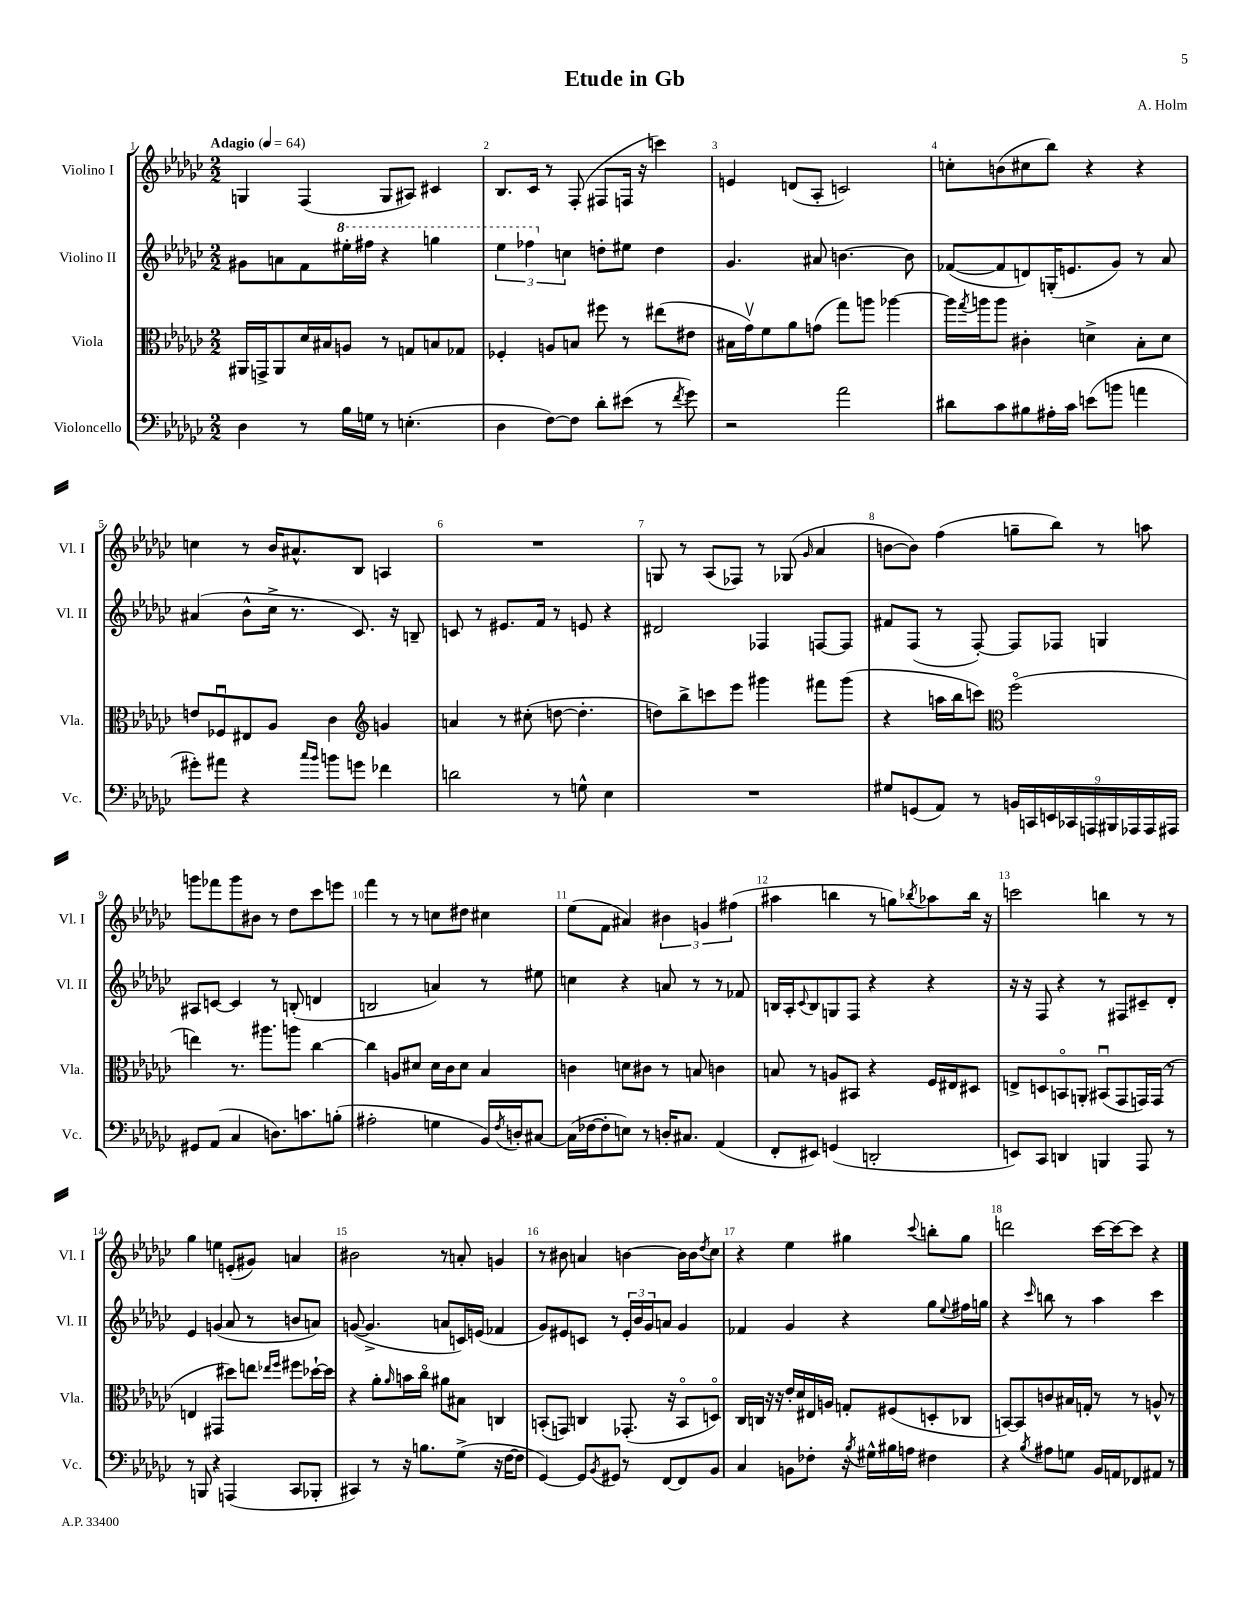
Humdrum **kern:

**kern	**kern	**kern	**kern
*part4	*part3	*part2	*part1
*staff4	*staff3	*staff2	*staff1
*I"Violoncello	*I"Viola	*I"Violino II	*I"Violino I
*I'Vc.	*I'Vla.	*I'Vl. II	*I'Vl. I
*clefF4	*clefC3	*clefG2	*clefG2
*k[b-e-a-d-g-c-]	*k[b-e-a-d-g-c-]	*k[b-e-a-d-g-c-]	*k[b-e-a-d-g-c-]
*M2/2	*M2/2	*M2/2	*M2/2
*MM64	*MM64	*MM64	*MM64
=1	=1	=1	=1
!	!	!	!LO:TX:a:B:t=Adagio
4D-\	16AA#X/LL	8g#X\L	4Gn/
.	16GGn^/J	.	.
.	8AA#/	8an\	.
8r	16d-/L	8f\	(4F/
.	16B#X/J	.	.
*	*	*8va	*
16B-\LL	8An/J	16eee#X'\L	.
16Gn\JJ	.	16fff#X\JJ	.
8r	8r	4r	8G/L
(4.En'\	8Gn/L	.	8A#X/J)
.	8Bn/	4gggn\	4c#X/
.	8G-X/J	.	.
=2	=2	=2	=2
4D-\	4F-X'/	6eee-\	8.B-/L
.	.	6fff-X\	.
.	.	.	16c-/Jk
[8F\L)	8An/L	.	8r
*	*	*X8va	*
.	.	6ccn\	.
8F\J]	8Bn/J	.	(8F'/
8d-'\L	8ff#X\	8ddn'\L	8F#X/L
(8e#X\J	8r	8ee#X\J	16Fn/Jk
.	.	.	16r
8r	(8ee#X\L	4dd\	4cccn\)
8qf/	.	.	.
8g-\)	8e#X\J	.	.
=3	=3	=3	=3
2r	16B#X\LL	4.g-/	4en/
.	16g-v\J)	.	.
.	8f\	.	.
.	8a-\	.	(8dn/L
.	(8gn\J	8a#X/	8A-'/J
2a-\	8gg-\L)	[4.bn\	2cn/)
.	8aan\J	.	.
.	[4aa-X\	.	.
.	.	8b\]	.
=4	=4	=4	=4
8d#X\L	16aa-\LL]	([8f-X/L	8ccn'\L
.	8qgg-/	.	.
.	16aan\J	.	.
8c-\	8aa\J	8f-/]	(8bn\
8B#X\	4c#X'\	8dn/)	8cc#X\
16A#X'\L	.	(16Gn'/K	8bb-\J)
16c-\JJ	.	8.en/	.
(8en\L	4dn^\	.	4r
8bn\J	.	8g-/J)	.
4an\	8B-'\L	8r	4r
.	8d\J	8a-/	.
!!LO:LB:g=z
=5	=5	=5	=5
8g#X'\L)	8en/L	(4a#X/	4ccn\
8a#X\J	8F-Xu/	.	.
4r	8E#X/	8b-^^\L	8r
.	8A-/J	16cc-^\Jk	16b-/KL
.	.	8.r	8.a#X^^/
16qqcc-/LL	.	.	.
16qqb-/JJ	.	.	.
8bn\L	4c-\	.	.
8gn\J	.	8.c-/)	8B-/J
*	*clefG2	*	*
4f-X\	4gn/	.	4An/
.	.	16r	.
.	.	8Bn~/	.
=6	=6	=6	=6
2dn\	4an/	8cn/	1r
.	.	8r	.
.	8r	8.e#X/L	.
.	(8cc#X'\	.	.
.	.	16f/Jk	.
8r	[8ddn\	8r	.
8Gn^^\	4.dd'\]	8en/	.
4E-\	.	4r	.
=7	=7	=7	=7
1r	8ddn\L)	2d#X/	8Gn/
.	8bb-^\	.	8r
.	8cccn\	.	(8A-/L
.	8eee-\J	.	8F-X/J)
.	4ggg#X\	4F-X/	8r
.	.	.	(8G-X/
.	.	.	16qqg-/
.	8fff#X\L	[8Fn/L	4a-/
.	(8ggg#\J	8F/J]	.
=8	=8	=8	=8
8G#X/L	4r	8f#X/L	[8bn\L
(8GGn/	.	(8F/J	8b\J])
8AA-/J)	16aan\LL	8r	(4ff\
.	16bb-\J	.	.
8r	8cccn\J)	[8F'/)	.
*	*clefC3	*	*
18BBn/LL	(2ff\	8F/L]	8ggn~\L
18CCn/	.	.	.
18EEn/	.	.	.
.	.	8F-X/J	8bb-\J)
18CC-X/	.	.	.
18AAAn/	.	.	.
.	.	4Gn/	8r
18BBB#X/	.	.	.
18AAA-X/	.	.	.
.	.	.	8aan\
18AAA-/	.	.	.
18AAA#X/JJ	.	.	.
!!LO:LB:g=z
=9	=9	=9	=9
8GG#X/L	4een\)	8A#X/L	8gggn\L
(8AA-/J	.	[8cn/J	8fff-X\
4C-/	8.r	4c/]	8ggg\
.	.	.	8b#X\J
.	8.aa#X\L	.	.
8.Dn\L)	.	8r	8r
.	8aan\J	(8Bn'/	8dd-\L
8.cn\	.	.	.
.	[4cc-\	4dn/	8ccc-\
(8Bn'\J	.	.	8eeen\J
=10	=10	=10	=10
2A#X'\	4cc-\]	2Bn/	4fff\
.	8An/L	.	8r
.	8d#X/J	.	8r
4Gn\	16d#\LL	4an/)	8ccn\L
.	16c-\J	.	.
.	8d#\J	.	8dd#X\J
16BB-/LL)	4B-/	8r	4cc#X\
8qF/	.	.	.
16Dn'/J	.	.	.
[8C#X/J	.	8ee#X\	.
=11	=11	=11	=11
(16C#\LL]	4cn\	4ccn\	(8ee-\L
[16F-X\J	.	.	.
8F-'\]	.	.	8f\J
8En\J)	8dn\L	4r	4a#X/)
8r	8c#X\J	.	.
16Dn'/KL	8r	8an/	6b#X\
8.C#X/J	.	.	.
.	8Bn/	8r	.
.	.	.	6gn/
(4AA-/	4cn\	8r	.
.	.	.	(6ff#X\
.	.	8f-X/	.
=12	=12	=12	=12
8FF'/L	8Bn/	16Bn/LL	4aa#X\
.	.	16A-'/J	.
.	.	8qqc-/	.
8EE#X/J)	8r	8B/	.
(4GGn/	8An/L	8Gn/	4bbn\
.	8BB#X/J	8F/J	.
2DDn'/	4r	4r	8r
.	.	.	8ggn\L)
.	.	.	8qbb-X/
.	16F/LL	4r	8aa-X\
.	16E#X/J	.	.
.	8D#X/J	.	16bb-\Jk
.	.	.	16r
=13	=13	=13	=13
8EEn/L)	8En^/L	16r	2cccn\
.	.	16r	.
8CC-/J	8Dn/	8F/	.
4DDn/	8BBn/	4r	.
.	8AAn'/J	.	.
4BBBn/	(8BB#Xu/L	8r	4bbn\
.	8GG-/	8F#X/L	.
8AAA-/	16GGn/L)	8c#X~/	8r
.	(16GG/JJ	.	.
8r	8r	8d-'/J	8r
!!LO:LB:g=z
=14	=14	=14	=14
8r	4En/	4e-/	4gg-\
8BBBn/	.	.	.
4r	4GG#X/	(4gn/	4een\
(4AAAn/	8dd#X\L)	8a-/	(8en'/L
.	8een\J	8r	8g#X/J)
.	16qqee-X/LL	.	.
.	16qqff/JJ	.	.
8CC-/L	8ff#X\L	8bn/L	4an/
8BBB-X'/J	[16dd-X`\L	8an/J)	.
.	16dd-\JJ]	.	.
=15	=15	=15	=15
4CC#X/)	4r	([8gn/	2b#X\
.	.	4.g^/]	.
8r	8a-'\L	.	.
.	16qqa-/	.	.
16r	16bn\L	.	.
8.Bn\L	16cc-\JJ	.	.
.	8a#X\L	8an/L	8r
(8G-^\J	8B#X\J	16cn/L)	8an'/
.	.	(16en/JJ	.
16r	4Cn/	4f-X/	4gn/
[16F\KL	.	.	.
8F\J]	.	.	.
=16	=16	=16	=16
[4GG-/)	(8BBn'/L	8g-/L)	8r
.	8GGn/J)	8e#X/	8b#X\
8GG-/L]	4Cn/	8cn/J	4an/
8qBB-/	.	.	.
8GG#X/J	.	8r	.
8r	(8.GG-X'/	24e#'/LL	[4bn\
.	.	24b-/	.
.	.	24g-/J	.
[8FF/L	.	8an/J	.
.	16r	.	.
8FF/]	8BB/L	4g-/	16b\LL]
.	.	.	16b\J
.	.	.	8qdd-/
8BB-/J	8Dn/J)	.	8cc-\J
=17	=17	=17	=17
4C-/	16C-/LL	4f-X/	4r
.	16Cn/JJ	.	.
.	16r	.	.
.	16r	.	.
8BBn\L	16e-'/LL	4g-/	4ee-\
.	16d-/	.	.
8F-X'\J	16E#X/	.	.
.	16An/JJ	.	.
16r	8Gn'/L	4r	4gg#X\
8qB-/	.	.	.
16G#X^^\LL	.	.	.
16B#X\	(8F#X/	.	.
16An\JJ	.	.	.
.	.	.	8qqccc-/
4F#X\	8Dn'/	8gg-\L	8bbn'\L
.	.	8qqee-/	.
.	8C-X/J	16ff#X\L	8gg#\J
.	.	16ggn\JJ	.
=18	=18	=18	=18
4r	[8BBn/L)	4r	2dddn\
.	8BB/]	.	.
8qB-/	.	16qqccc-/	.
8A#X\L	8cn/	8bbn\	.
8Gn\J	16B#X/L	8r	.
.	16Gn'/JJ	.	.
16BB-/LL	8r	4aa-\	[16ccc-\LL
16AAn/J	.	.	16ccc-\J_
8FF-X/	8r	.	8ccc-\J]
8AA#X/J	8An^^/	4ccc-\	4r
8r	8r	.	.
==	==	==	==
*-	*-	*-	*-
